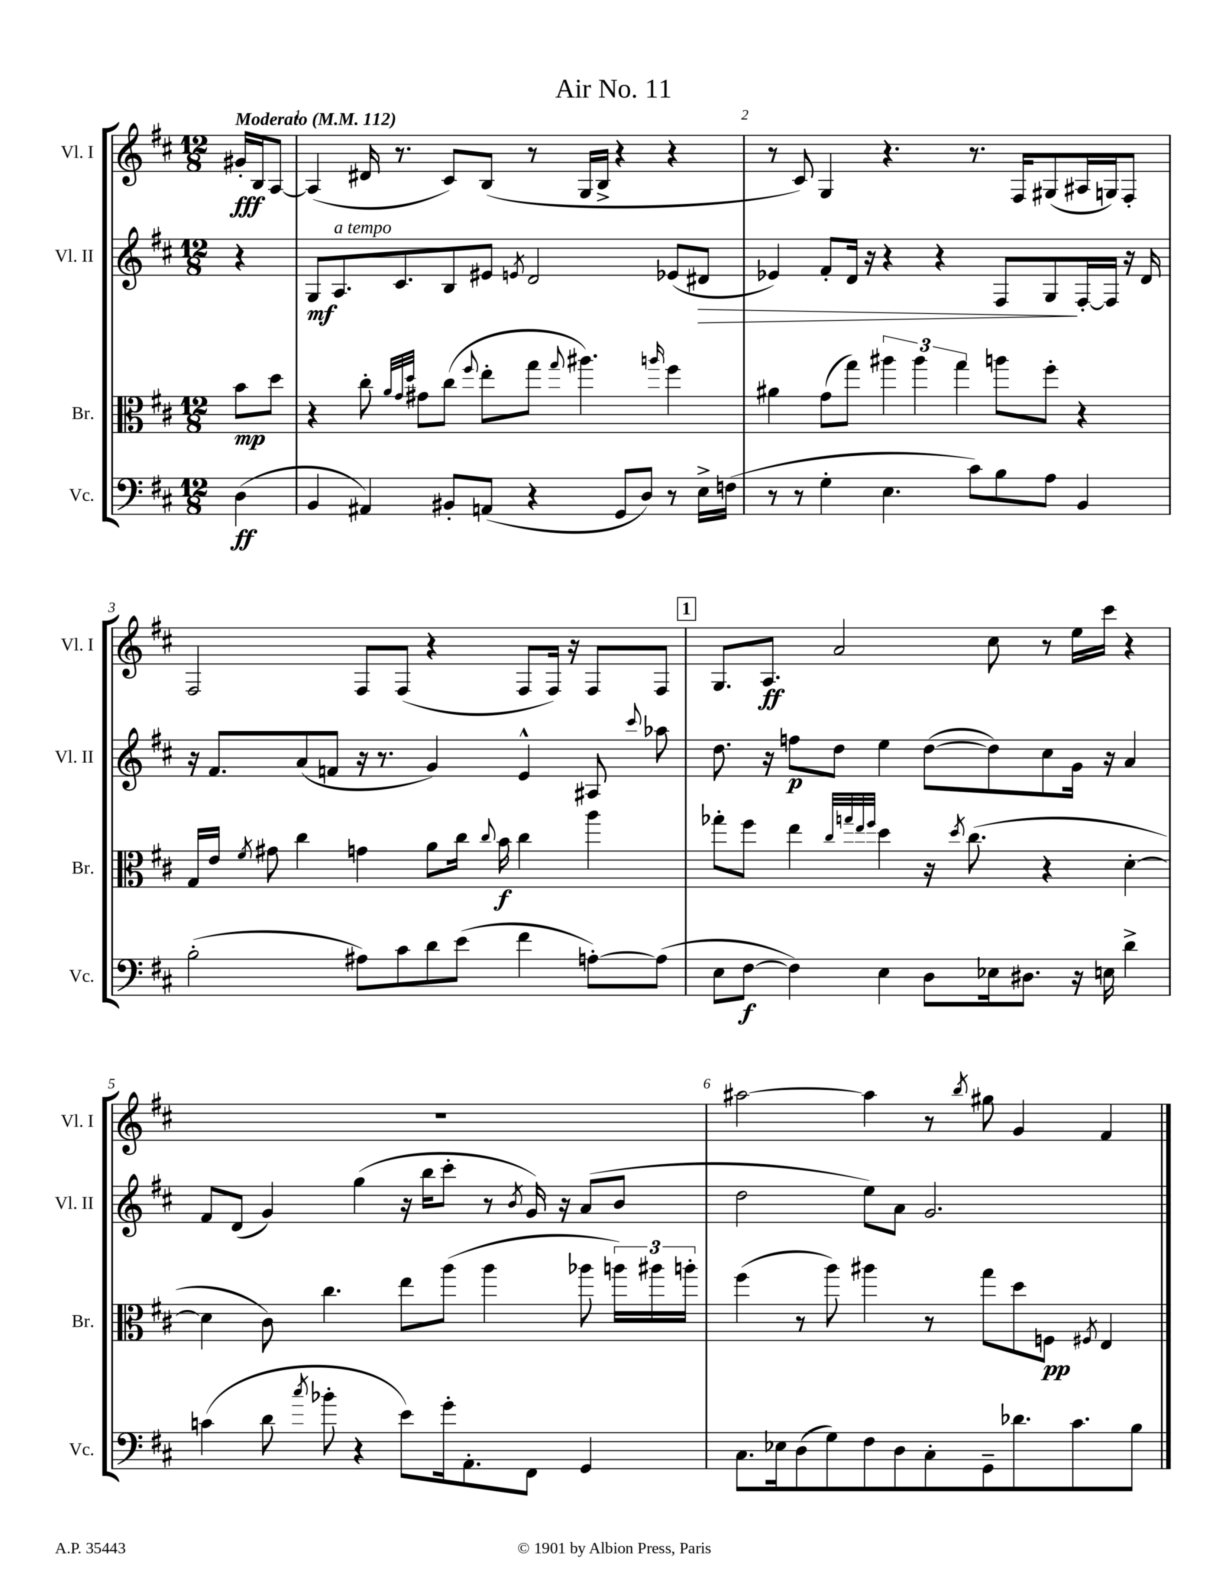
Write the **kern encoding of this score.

**kern	**dynam	**kern	**dynam	**kern	**dynam	**kern	**dynam
*part4	*part4	*part3	*part3	*part2	*part2	*part1	*part1
*staff4	*staff4	*staff3	*staff3	*staff2	*staff2	*staff1	*staff1
*I"Vc.	*	*I"Br.	*	*I"Vl. II	*	*I"Vl. I	*
*I'Vc.	*	*I'Br.	*	*I'Vl. II	*	*I'Vl. I	*
*clefF4	*	*clefC3	*	*clefG2	*	*clefG2	*
*k[f#c#]	*	*k[f#c#]	*	*k[f#c#]	*	*k[f#c#]	*
*M12/8	*	*M12/8	*	*M12/8	*	*M12/8	*
*MM112	*	*MM112	*	*MM112	*	*MM112	*
=	=	=	=	=	=	=	=
!	!	!	!	!	!	!LO:TX:a:B:t=Moderato	!
(4D\	ff	8b\L	mp	4r	.	16g#X'/LL	fff
.	.	.	.	.	.	16B/J	.
.	.	8dd\J	.	.	.	[8A/J	.
=1	=1	=1	=1	=1	=1	=1	=1
4BB/	.	4r	.	8G/L	mf	(4A/]	.
!	!	!	!	!LO:TX:a:i:t=a tempo	!	!	!
.	.	.	.	8.A/	.	.	.
4AA#X/)	.	8cc#'\	.	.	.	16d#X/	.
.	.	.	.	8.c#/	.	8.r	.
.	.	32qqa/LLL	.	.	.	.	.
.	.	32qqg/	.	.	.	.	.
.	.	32qqdd/JJJ	.	.	.	.	.
.	.	8g#X\L	.	.	.	.	.
8BB#X'/L	.	(8cc#\J	.	8B/	.	8c#/L)	.
.	.	8qqff#/	.	.	.	.	.
(8AAn/J	.	8ee'\L	.	8e#X/J	.	(8B/J	.
.	.	.	.	8qen/	.	.	.
4r	.	8gg\J	.	2d/	.	8r	.
.	.	8qqgg/	.	.	.	.	.
.	.	4.aa#X\)	.	.	.	16G/LL	.
.	.	.	.	.	.	16B^/JJ	.
8GG/L	.	.	.	.	.	4r	.
8D/J)	.	.	.	.	.	.	.
.	.	16qqaan/	.	.	.	.	.
8r	.	4ff#\	.	(8e-X/L	.	4r	.
!	!	!	!	!	!LO:HP:b	!	!
16E^\LL	.	.	.	8d#X/J	>	.	.
(16Fn\JJ	.	.	.	.	.	.	.
=2	=2	=2	=2	=2	=2	=2	=2
8r	.	4a#X\	.	4e-X/)	.	8r	.
8r	.	.	.	.	.	8c#/)	.
4G'\	.	(8g\L	.	8f#'/L	.	4G/	.
.	.	8gg\J)	.	16d/Jk	.	.	.
.	.	.	.	16r	.	.	.
4.E\	.	6aa#X\	.	4r	.	4.r	.
.	.	6aa#\	.	.	.	.	.
.	.	.	.	4r	.	.	.
.	.	6gg\	.	.	.	.	.
8c#\L)	.	.	.	.	.	8.r	.
8B\	.	8aan\L	.	8F#/L	.	.	.
.	.	.	.	.	.	16F#/KL	.
8A\J	.	8ff#'\J	.	8G/	.	(8G#X/	.
4BB/	.	4r	.	[16F#'/L	]	16A#X/L	.
.	.	.	.	16F#/JJ]	.	16Gn/J)	.
.	.	.	.	16r	.	8F#'/J	.
.	.	.	.	16d/	.	.	.
!!LO:LB:g=z
=3	=3	=3	=3	=3	=3	=3	=3
(2B'\	.	16G/LL	.	16r	.	2F#/	.
.	.	16e/JJ	.	8.f#/L	.	.	.
.	.	8qf#/	.	.	.	.	.
.	.	8g#X\	.	.	.	.	.
.	.	4cc#\	.	(8a/	.	.	.
.	.	.	.	8fn/J	.	.	.
8A#X\L)	.	4gn\	.	16r	.	8F#/L	.
.	.	.	.	8.r	.	.	.
8c#\	.	.	.	.	.	(8F#/J	.
8d\	.	8a\L	.	4g/)	.	4r	.
(8e\J	.	16cc#\Jk	.	.	.	.	.
.	.	8qqcc#/	.	.	.	.	.
.	.	16b\	f	.	.	.	.
4f#\	.	4cc#\	.	4e^^/	.	8F#/L	.
.	.	.	.	.	.	16F#/Jk)	.
.	.	.	.	.	.	16r	.
[8An'\L)	.	4aa\	.	8A#X/	.	8F#/L	.
.	.	.	.	8qqccc#/	.	.	.
(8A\J]	.	.	.	8aa-X\	.	8F#/J	.
!!LO:REH:place=s1:t=1
=4	=4	=4	=4	=4	=4	=4	=4
8E\L	.	8gg-X'\L	.	8.dd\	.	8.G/L	.
[8F#\J	f	8ff#\J	.	.	.	.	.
.	.	.	.	16r	.	8.A/J	ff
4F#\])	.	4ee\	.	8ffn\L	p	.	.
.	.	.	.	8dd\J	.	2a/	.
.	.	32qqcc#/LLL	.	.	.	.	.
.	.	32qqggn/	.	.	.	.	.
.	.	32qqee/	.	.	.	.	.
.	.	32qqff#/JJJ	.	.	.	.	.
4E\	.	4dd\	.	4ee\	.	.	.
8D\L	.	16r	.	([8dd\L	.	.	.
.	.	8qdd/	.	.	.	.	.
.	.	(8.cc#\	.	.	.	.	.
16E-X\k	.	.	.	8dd\])	.	8cc#\	.
8.D#X\J	.	.	.	.	.	.	.
.	.	4r	.	8cc#\	.	8r	.
16r	.	.	.	16g\Jk	.	16ee\LL	.
16En\	.	.	.	16r	.	16ccc#\JJ	.
4d^\	.	[4d'\	.	4a/	.	4r	.
!!LO:LB:g=z
=5	=5	=5	=5	=5	=5	=5	=5
(4cn\	.	4d\]	.	8f#/L	.	1.r	.
.	.	.	.	(8d/J	.	.	.
8d\	.	8c#\)	.	4g/)	.	.	.
8qcc#/	.	.	.	.	.	.	.
8b-X'\	.	4.cc#\	.	.	.	.	.
4r	.	.	.	(4gg\	.	.	.
8e\L)	.	8ee\L	.	16r	.	.	.
.	.	.	.	16bb\KL	.	.	.
16g'\k	.	(8aa\J	.	8ccc#'\J	.	.	.
8.AA'\	.	.	.	.	.	.	.
.	.	4aa\	.	8r	.	.	.
.	.	.	.	8qb/	.	.	.
8FF#\J	.	.	.	16g/)	.	.	.
.	.	.	.	16r	.	.	.
4GG/	.	8aa-X\	.	(8a/L	.	.	.
.	.	24aan\LL)	.	8b/J	.	.	.
.	.	24aa#X\	.	.	.	.	.
.	.	24aan'\JJ	.	.	.	.	.
=6	=6	=6	=6	=6	=6	=6	=6
8.C#\L	.	(4ff#\	.	2dd\	.	[2aa#X\	.
16E-X\k	.	.	.	.	.	.	.
(8D\	.	8r	.	.	.	.	.
8G\)	.	8aa\)	.	.	.	.	.
8F#\	.	4aa#X\	.	8ee\L)	.	4aa#\]	.
8D\	.	.	.	8a\J	.	.	.
8C#'\	.	8r	.	2.g/	.	8r	.
.	.	.	.	.	.	8qbb/	.
8GG~\	.	8gg\L	.	.	.	8gg#X\	.
8.d-X\	.	8dd\	.	.	.	4g/	.
.	.	8Fn\J	pp	.	.	.	.
8.c#\	.	.	.	.	.	.	.
.	.	8qF#X/	.	.	.	.	.
.	.	4E/	.	.	.	4f#/	.
8B\J	.	.	.	.	.	.	.
==	==	==	==	==	==	==	==
*-	*-	*-	*-	*-	*-	*-	*-
